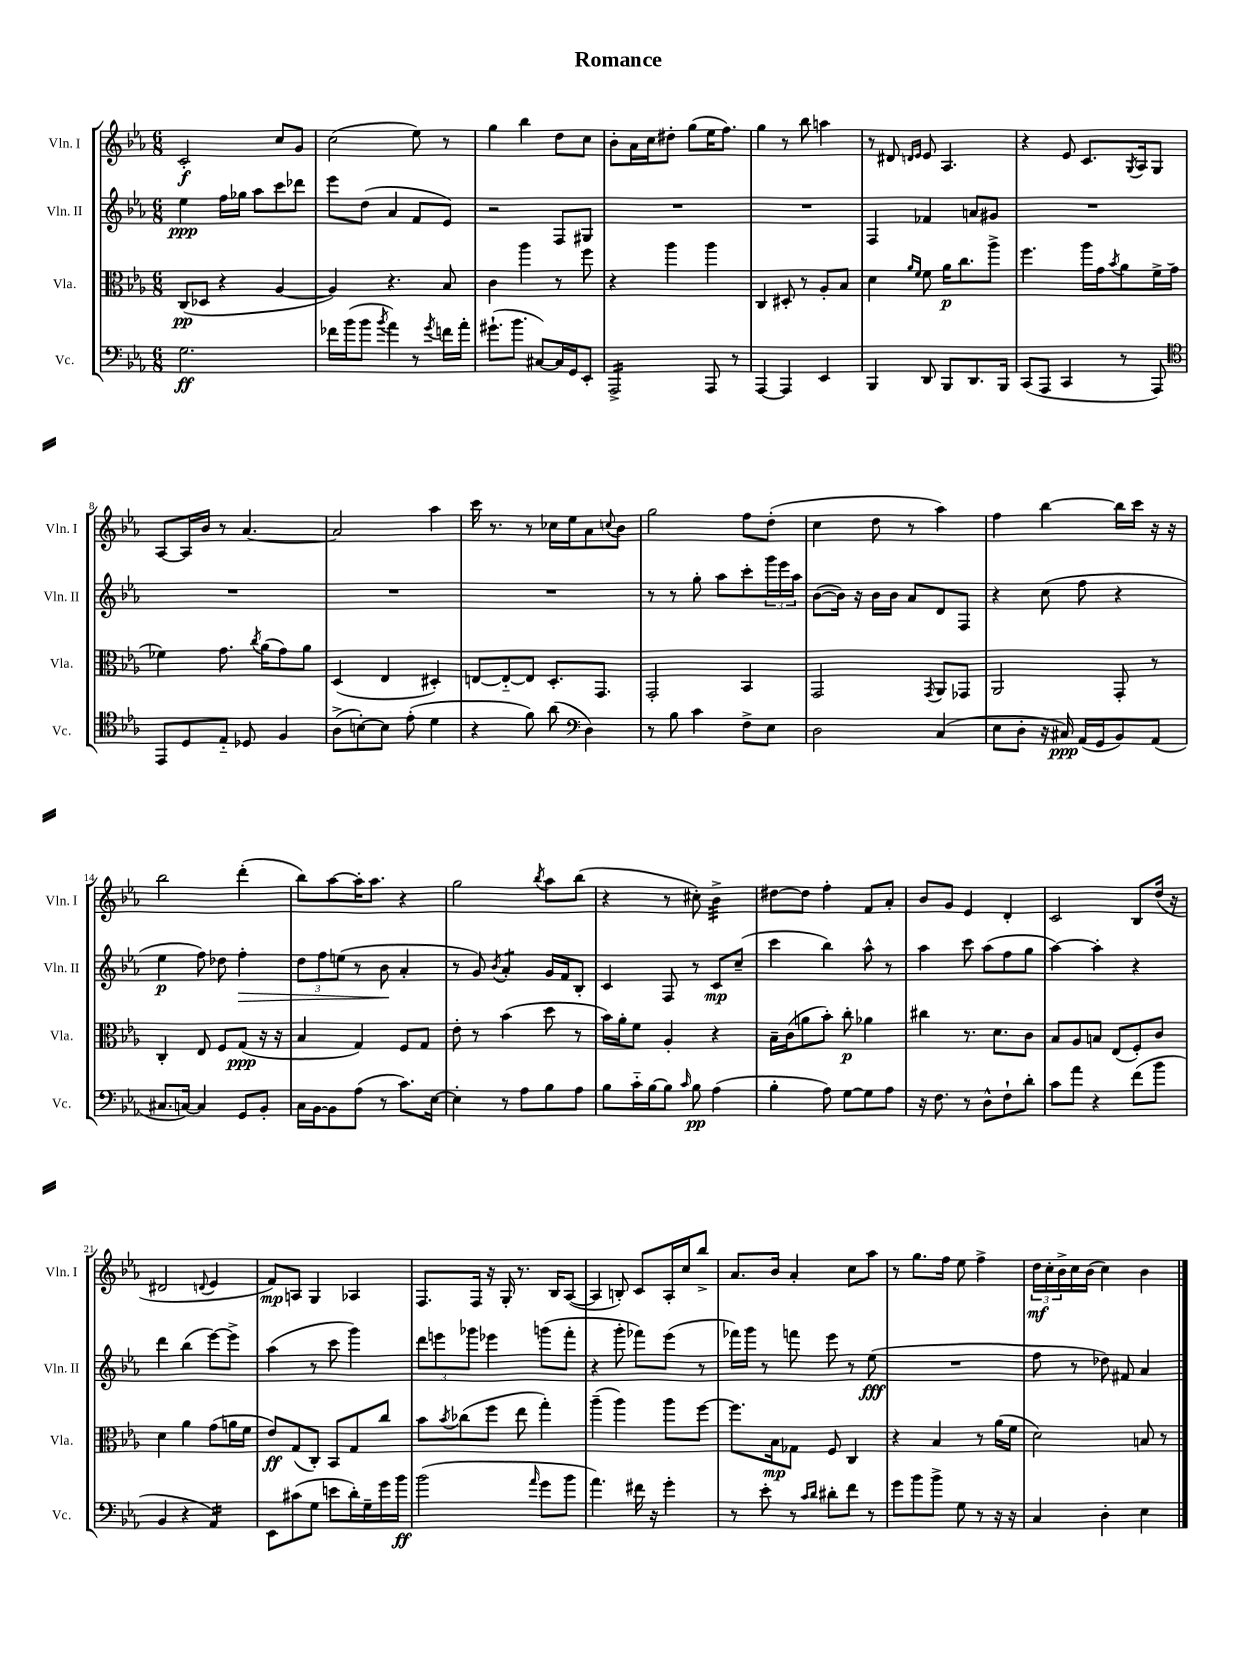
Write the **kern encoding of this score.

**kern	**kern	**kern	**kern
*staff4	*staff3	*staff2	*staff1
*clefF4	*clefC3	*clefG2	*clefG2
*k[b-e-a-]	*k[b-e-a-]	*k[b-e-a-]	*k[b-e-a-]
*M6/8	*M6/8	*M6/8	*M6/8
2.G	(8C	4ee-	2c'
.	8D-	.	.
.	4r	16ff	.
.	.	16gg-	.
.	.	8aa-	.
.	[4A-	8ccc	8cc
.	.	8ddd-	8g
=	=	=	=
16f-	4A-])	8eee-	(2cc
(16b-	.	.	.
8b-	.	(8dd	.
8qb-	.	.	.
4a-)	4.r	4a-	.
8r	.	8f	8ee-)
8qg	.	.	.
16f	8B-	8e-)	8r
16a-'	.	.	.
=	=	=	=
(8.g#`	4c	2r	4gg
8.b-	.	.	.
.	4aa-	.	4bb-
[8C#)	.	.	.
16C#]	8r	8F	8dd
16GG	.	.	.
8EE-'	8ff	8G#	8cc
=	=	=	=
2AAA-^	4r	2.r	8b-'
.	.	.	16a-
.	.	.	16cc
.	4aa-	.	8dd#'
.	.	.	(8gg
8AAA-	4aa-	.	16ee-
.	.	.	8.ff)
8r	.	.	.
=	=	=	=
[4AAA-	4C	2.r	4gg
4AAA-]	8D#'	.	8r
.	8r	.	8bb-
4EE-	8A-'	.	4aa
.	8B-	.	.
=	=	=	=
4BBB-	4d	4F	8r
.	.	.	8d#
.	16qqa-	.	16qqd
.	16qqf	.	16qqe-
8DD	8f	4f-	8e-
8BBB-	16a-	.	4.A-
.	8.cc	.	.
8.DD	.	8a	.
.	8aa-^	8g#	.
16BBB-	.	.	.
=	=	=	=
(8CC	4.ff	2.r	4r
8AAA-	.	.	.
4CC	.	.	8e-
.	16aa-	.	8.c
.	16g	.	.
.	8qb-	.	.
8r	8a-	.	.
.	.	.	8qG
.	.	.	16A-
8AAA-)	16f^	.	8G
.	(16g	.	.
=	=	=	=
*clefC4	*	*	*
8EE-	4f-)	2.r	[8A-
8D	.	.	16A-]
.	.	.	16b-
8E-'~	8.g	.	8r
8D-	.	.	[4.a-
.	8qcc	.	.
.	(16a-	.	.
4F	8g)	.	.
.	8a-	.	.
=	=	=	=
(8A-^	(4D	2.r	2a-]
[8B')	.	.	.
8B]	4E-	.	.
(8e-'	.	.	.
4d	4D#')	.	4aa-
=	=	=	=
4r	[8E	2.r	16ccc
.	.	.	8.r
.	8E'~_	.	.
8f)	8E]	.	8r
(8a-	8.D'	.	16cc-
.	.	.	16ee-
*clefF4	*	*	*
4D)	.	.	8a-
.	8.GG	.	.
.	.	.	8qqcc
.	.	.	8b-
=	=	=	=
8r	2GG'	8r	2gg
8B-	.	8r	.
4c	.	8gg'	.
.	.	8aa-	.
8F^	4BB-	8ccc'	8ff
8E-	.	24ggg	(8dd'
.	.	24eee-	.
.	.	24aa-	.
=	=	=	=
2D	2GG	([8b-	4cc
.	.	16b-])	.
.	.	16r	.
.	.	16b-	8dd
.	.	16b-	.
.	.	8a-	8r
.	8qGG	.	.
(4C	8AA-	8d	4aa-)
.	8GG-	8F	.
=	=	=	=
8E-	2AA-	4r	4ff
8D'	.	.	.
16r	.	(8cc	[4bb-
16C#)	.	.	.
(16AA-	.	8ff	.
16GG	.	.	.
8BB-)	8GG'	4r	16bb-]
.	.	.	16ccc
(8AA-	8r	.	16r
.	.	.	16r
=	=	=	=
8.C#	4C'	4ee-	2bb-
[16C)	.	.	.
4C]	8E-	8ff)	.
.	8F	8dd-	.
8GG	(8G	4ff'	(4ddd'
8BB-'	16r	.	.
.	16r	.	.
=	=	=	=
16C	4B-	12dd	8bb-)
[16BB-	.	.	.
.	.	12ff	.
8BB-]	.	.	[8aa-
.	.	(12ee	.
(8A-	4G)	8r	16aa-']
.	.	.	8.aa-
8r	.	8b-	.
8.c)	8F	4a-'	4r
.	8G	.	.
[16E-	.	.	.
=	=	=	=
4E-']	8e-'	8r	2gg
.	8r	8g)	.
.	.	8qb-	.
8r	(4b-	4a-'	.
8A-	.	.	.
.	.	.	8qbb-
8B-	8dd	16g	8aa-
.	.	16f	.
8A-	8r	8B-'	(8bb-
=	=	=	=
8B-	16b-)	4c	4r
.	16a-'	.	.
16c'~	8f	.	.
[16B-	.	.	.
8B-]	4A-'	8F	8r
16qqc	.	.	.
8B-	.	8r	8cc#')
(4A-	4r	8c	4b-^
.	.	(8cc~	.
=	=	=	=
4B-'	16B-~	4ccc	[8dd#
.	(16c	.	.
.	8a	.	8dd#]
8A-)	8b-')	4bb-)	4ff'
[8G	8cc'	.	.
8G]	4a-	8aa-^^	8f
8A-	.	8r	8a-'
=	=	=	=
16r	4cc#	4aa-	8b-
8.F	.	.	.
.	.	.	8g
8r	8.r	8ccc	4e-
8D^^	.	(8aa-	.
.	8.d	.	.
8F`	.	8ff	4d'
8d'	8c	8gg	.
=	=	=	=
8c	8B-	[4aa-)	2c
8a-	8A-	.	.
4r	8B	4aa-']	.
.	(8E-	.	.
(8f	8F')	4r	8B-
8b-	8c	.	(16dd
.	.	.	16r
=	=	=	=
4BB-	4d	4ddd	2d#
4r	4a-	(4bb-	.
.	.	.	8qqd
4AA-)	(8g	[8eee-)	4e-
.	16a	8eee-^]	.
.	16f	.	.
=	=	=	=
8EE-	8e-)	(4aa-	8f)
(8c#	(8G	.	8A
8G	8C')	8r	4G
8e	8BB-	8ccc	.
16d')	8G	4ggg)	4A-
16G~	.	.	.
16g	8cc	.	.
16b-	.	.	.
=	=	=	=
(2b-	8b-	12ddd	8.F
.	.	12eee	.
.	8qb-	.	.
.	(8cc-	.	.
.	.	12ggg-	.
.	.	.	16F
.	8ff	4eee-	16r
.	.	.	16G'
.	8ee-	.	8.r
16qqa-	.	.	.
8g	4gg')	(8ggg	.
.	.	.	16B-
8b-	.	8fff'	([8A-
=	=	=	=
4.a-)	(4aa-~	4r	4A-]
.	4aa-)	8ggg'	8B')
16f#	.	8fff-)	8c
16r	.	.	.
4g'	8aa-	(8eee-	16A-'
.	.	.	16cc
.	[8ff	8r	8bb-^
=	=	=	=
8r	8.ff]	16fff-)	8.a-
.	.	16ggg	.
8e-'	.	8r	.
.	16B-	.	16b-
8r	8G-	8fff	4a-'
16qqc	.	.	.
16qqd	.	.	.
8d#'	8F	8eee-	.
8f	4C	8r	8cc
8r	.	(8ee-	8aa-
=	=	=	=
8g	4r	2.r	8r
8b-	.	.	8.gg
8b-^	4B-	.	.
.	.	.	16ff
8G	.	.	8ee-
8r	8r	.	4ff^
16r	(16a-	.	.
16r	16f	.	.
=	=	=	=
4C	2d)	8ff	24dd
.	.	.	24cc'
.	.	.	24b-^
.	.	8r	16cc
.	.	.	(16b-
4D'	.	8dd-)	4cc)
.	.	8f#	.
4E-	8B	4a-	4b-
.	8r	.	.
==	==	==	==
*-	*-	*-	*-
